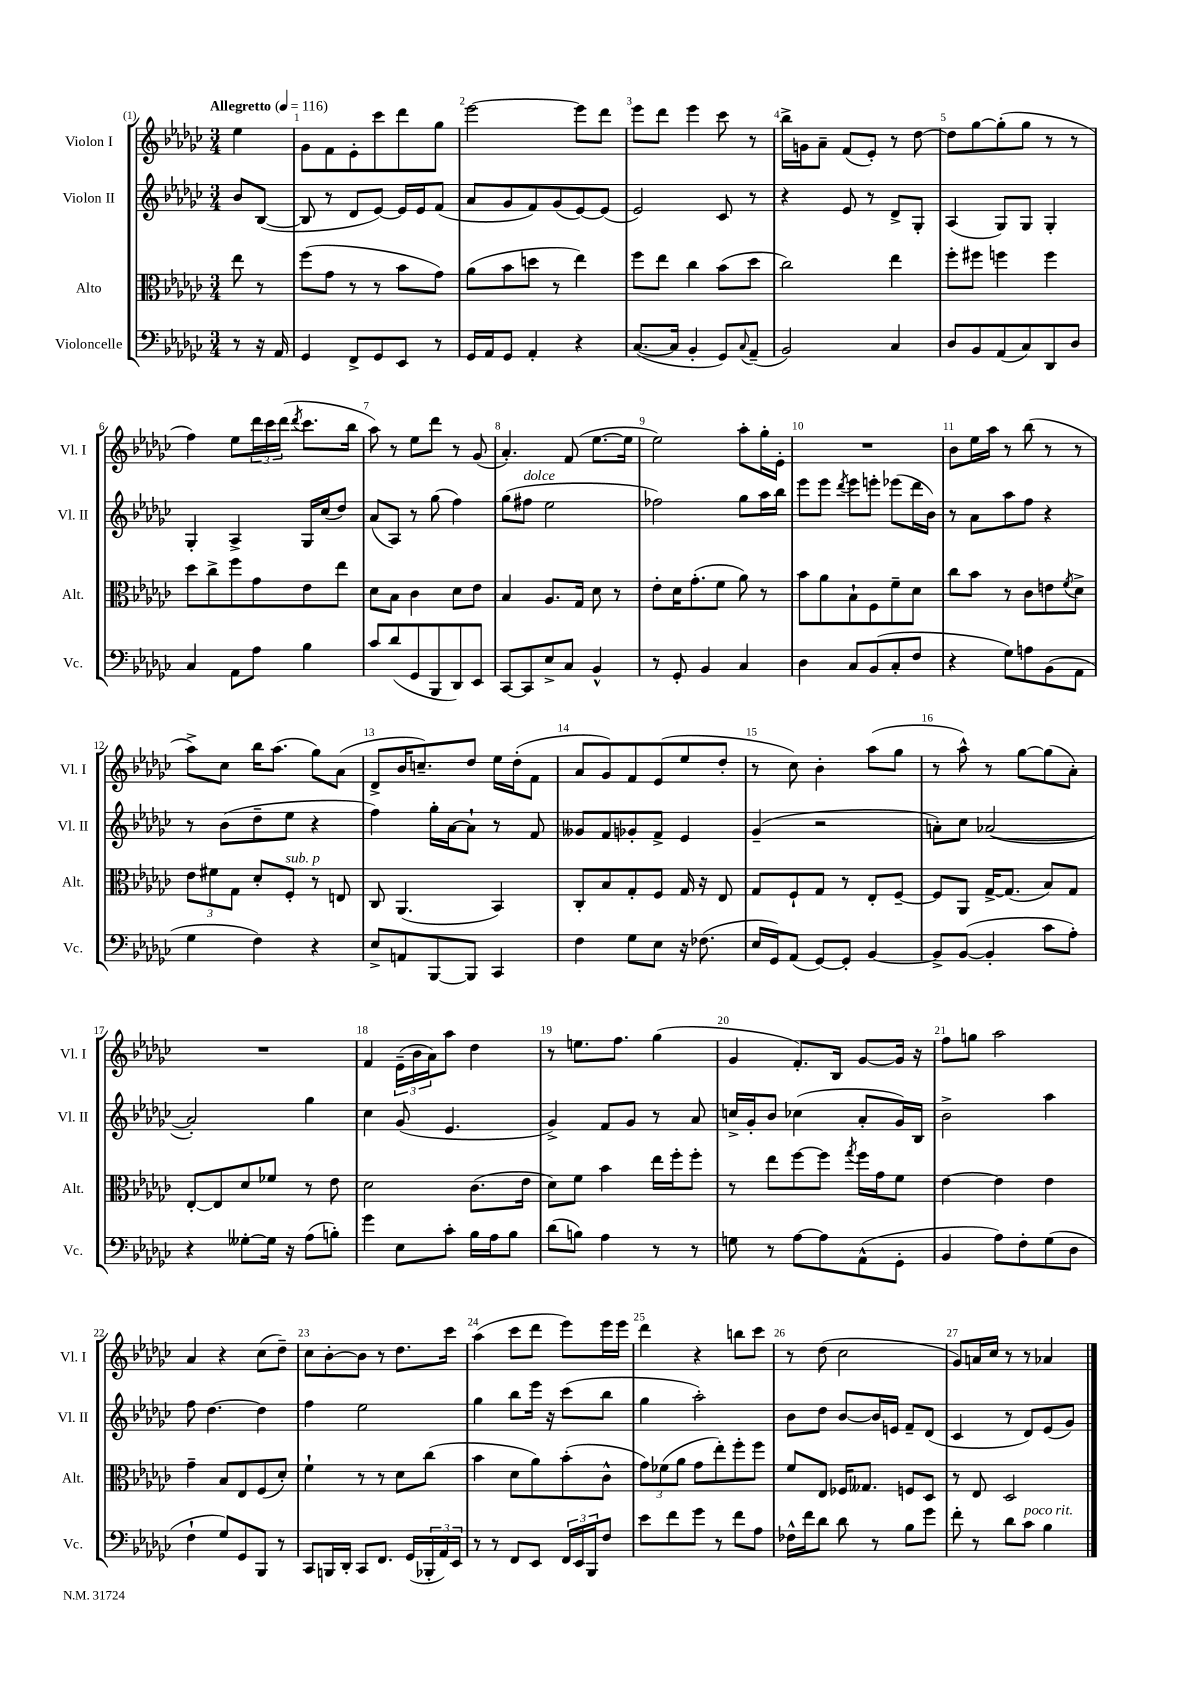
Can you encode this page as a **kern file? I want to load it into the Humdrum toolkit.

**kern	**kern	**kern	**kern
*staff4	*staff3	*staff2	*staff1
*clefF4	*clefC3	*clefG2	*clefG2
*k[b-e-a-d-g-c-]	*k[b-e-a-d-g-c-]	*k[b-e-a-d-g-c-]	*k[b-e-a-d-g-c-]
*M3/4	*M3/4	*M3/4	*M3/4
*MM116	*MM116	*MM116	*MM116
8r	8ee-	8b-	4ee-
16r	8r	([8B-	.
16AA-	.	.	.
=	=	=	=
4GG-	(8ff	8B-]	8g-
.	8g-	8r	8f
8FF^	8r	8d-	8e-'
8GG-	8r	[8e-)	8ccc-
8EE-	8b-	16e-]	8ddd-
.	.	16e-	.
8r	8g-)	(8f	8gg-
=	=	=	=
16GG-	(8a-	8a-	[2eee-
16AA-	.	.	.
8GG-	8b-	8g-	.
4AA-'	8dd	8f)	.
.	8r	(8g-	.
4r	4ee-)	[8e-)	8eee-]
.	.	(8e-]	8ddd-
=	=	=	=
([8.C-	8ff	2e-)	8eee-
.	8ee-	.	8ddd-
16C-]	.	.	.
4BB-'	4cc-	.	4eee-
8GG-)	(8b-	8c-	8ccc-
8qqC-	.	.	.
(8AA-~	8dd-	8r	8r
=	=	=	=
2BB-)	2cc-)	4r	16bb-^
.	.	.	16g
.	.	.	8a-~
.	.	8e-	(8f
.	.	8r	8e-')
4C-	4ee-	8d-^	8r
.	.	8G-'	[8dd-
=	=	=	=
8D-	8ff'	(4A-	8dd-]
8BB-	8ff#	.	[8gg-
(8AA-	4ff	8G-)	(8gg-']
8C-)	.	8G-	8gg-
8DD-	4ff	4G-'	8r
8D-	.	.	8r
=	=	=	=
4C-	8dd-	4G-'	4ff)
.	8cc-^	.	.
8AA-	8ff	4A-^	8ee-
8A-	8g-	.	24ddd-
.	.	.	24ccc-
.	.	.	(24ddd-
.	.	.	8qddd-
4B-	8e-	16G-	8.ccc-
.	.	(16cc-	.
.	8ee-	8dd-)	.
.	.	.	16bb-
=	=	=	=
8c-	8d-	(8a-	8aa-)
(8d-	8B-	8A-)	8r
8GG-	4c-	8r	8ee-
8BBB-	.	(8gg-	8ddd-
8DD-)	8d-	4ff)	8r
8EE-	8e-	.	(8g-
=	=	=	=
[8CC-	4B-	(8gg-	4.a-')
8CC-]	.	8ff#	.
8E-^	8.A-	2ee-	.
8C-	.	.	(8f
.	16G-	.	.
4BB-^^	8d-	.	[8.ee-
.	8r	.	.
.	.	.	16ee-]
=	=	=	=
8r	8e-'	2ff-)	2ee-)
8GG-'	16d-	.	.
.	(8.g-'	.	.
4BB-	.	.	.
.	8f	.	.
4C-	8a-)	8gg-	8aa-'
.	8r	16aa-	16gg-'
.	.	16bb-	16e-'
=	=	=	=
4D-	8b-	8eee-	2.r
.	8a-	8eee-	.
.	.	8qddd-	.
8C-	8B-`	8eee-	.
(8BB-	8F	8eee'	.
8C-'	8f~	(8eee-	.
8F	8d-	16ddd-	.
.	.	16b-)	.
=	=	=	=
4r	8cc-	8r	8b-
.	8b-	8a-	16ee-
.	.	.	16aa-
8G-)	8r	8aa-	8r
8A	8c-	8ff	(8bb-
(8BB-	8e	4r	8r
.	8qf	.	.
8AA-	8d-^	.	8r
=	=	=	=
4G-	12e-	8r	8aa-^)
.	12f#	.	.
.	.	(8b-	8cc-
.	12G-	.	.
4F)	8d-'	8dd-~	16bb-
.	.	.	(8.aa-
.	8F'	8ee-	.
4r	8r	4r	8gg-)
.	8E	.	(8a-
=	=	=	=
8E-^	8C-	4ff)	8d-^
8AA	(4.AA-	.	16b-
.	.	.	8.cc~)
[8BBB-	.	16gg-'	.
.	.	[16a-	.
8BBB-]	.	8a-`]	8dd-
4CC-	4BB-)	8r	16ee-
.	.	.	(16dd-'
.	.	8f	8f
=	=	=	=
4F	8C-'	8g--	8a-
.	8B-	8f	8g-)
8G-	8G-'	8g-'	8f
8E-	8F	8f^	(8e-
16r	16G-	4e-	8ee-
(8.F-	16r	.	.
.	8E-	.	8dd-'
=	=	=	=
16E-	8G-	(4g-~	8r
16GG-)	.	.	.
(8AA-	8F`	.	8cc-)
[8GG-)	8G-	2r	4b-'
8GG-']	8r	.	.
[4BB-	8E-'	.	(8aa-
.	[8F~	.	8gg-
=	=	=	=
8BB-^]	8F]	8a')	8r
([8BB-	8AA-	8cc-	8aa-^^)
4BB-']	[16G-^	([2a-	8r
.	(8.G-]	.	.
.	.	.	[8gg-
8c-	8B-)	.	(8gg-]
8A-')	8G-	.	8a-')
=	=	=	=
4r	[8E-'	2a-'])	2.r
.	8E-]	.	.
[8G--'	8d-	.	.
16G--]	8f-	.	.
16r	.	.	.
(8A-	8r	4gg-	.
8B')	8e-	.	.
=	=	=	=
4g-	2d-	4cc-	4f
8E-	.	(8g-	(24e-~
.	.	.	24b-
.	.	.	24a-)
8c-'	.	4.e-	8aa-
16B-	(8.c-	.	4dd-
16A-	.	.	.
8B-	.	.	.
.	16e-	.	.
=	=	=	=
(8d-	8d-)	4g-^)	8r
8B)	8f	.	8.ee
4A-	4b-	8f	.
.	.	.	8.ff
.	.	8g-	.
8r	16ee-	8r	(4gg-
.	16ff'	.	.
8r	8ff'	8a-	.
=	=	=	=
8G	8r	16cc^	4g-
.	.	16g-'	.
8r	8ee-	8b-	.
[8A-	[8ff	(4cc-	8.f')
8A-]	8ff]	.	.
.	.	.	16B-
.	8qgg-	.	.
(8AA-^^	16ff	8a-'	[8g-
.	16g-	.	.
8GG-'	8f	16g-)	16g-]
.	.	16B-	16r
=	=	=	=
4BB-	[4e-	2b-^	8ff
.	.	.	8gg
8A-)	4e-]	.	2aa-
8F'	.	.	.
(8G-	4e-	4aa-	.
8D-	.	.	.
=	=	=	=
4F`	4g-~	8ff	4a-
.	.	[4.dd-	.
8G-)	8B-	.	4r
8GG-	8E-	.	.
8BBB-	(8F	4dd-]	(8cc-
8r	8d-')	.	8dd-~)
=	=	=	=
8CC-	4f`	4ff	8cc-
16BBB	.	.	[8b-'
16DD-'	.	.	.
8CC-	8r	2ee-	8b-]
8.FF	8r	.	8r
.	8d-	.	8.dd-
(16GG-	.	.	.
24BBB-'	(8cc-	.	.
24AA-)	.	.	.
.	.	.	16ccc-
24EE-	.	.	.
=	=	=	=
8r	4b-	4gg-	(4aa-
8r	.	.	.
8FF	8d-	8bb-	8ccc-
8EE-	8a-)	16eee-	8ddd-
.	.	16r	.
24FF	(8b-'	(8ccc-	8eee-)
24EE-	.	.	.
24BBB-	.	.	.
8F	8c-^^	8bb-	16eee-
.	.	.	16eee-
=	=	=	=
8e-	12g-)	4gg-	4ddd-
.	(12f-	.	.
8f	.	.	.
.	12a-	.	.
8g-	8g-	2aa-')	4r
8r	8ee-')	.	.
8f	8ff'	.	8bb
8A-	8ff	.	8ccc-
=	=	=	=
16F-^^	8f	8b-	8r
16f	.	.	.
8d-	8E-	8dd-	(8dd-
8d-	16F-	[8b-	2cc-
.	8.G--	.	.
8r	.	16b-]	.
.	.	16e	.
8B-	8F	8f~	.
8g-	8D-	(8d-	.
=	=	=	=
8f'	8r	4c-	8g-)
8r	8E-	.	16a
.	.	.	16cc-
8d-	2D-	8r	8r
8c-	.	8d-)	8r
4B-	.	(8e-	4a-
.	.	8g-)	.
==	==	==	==
*-	*-	*-	*-
